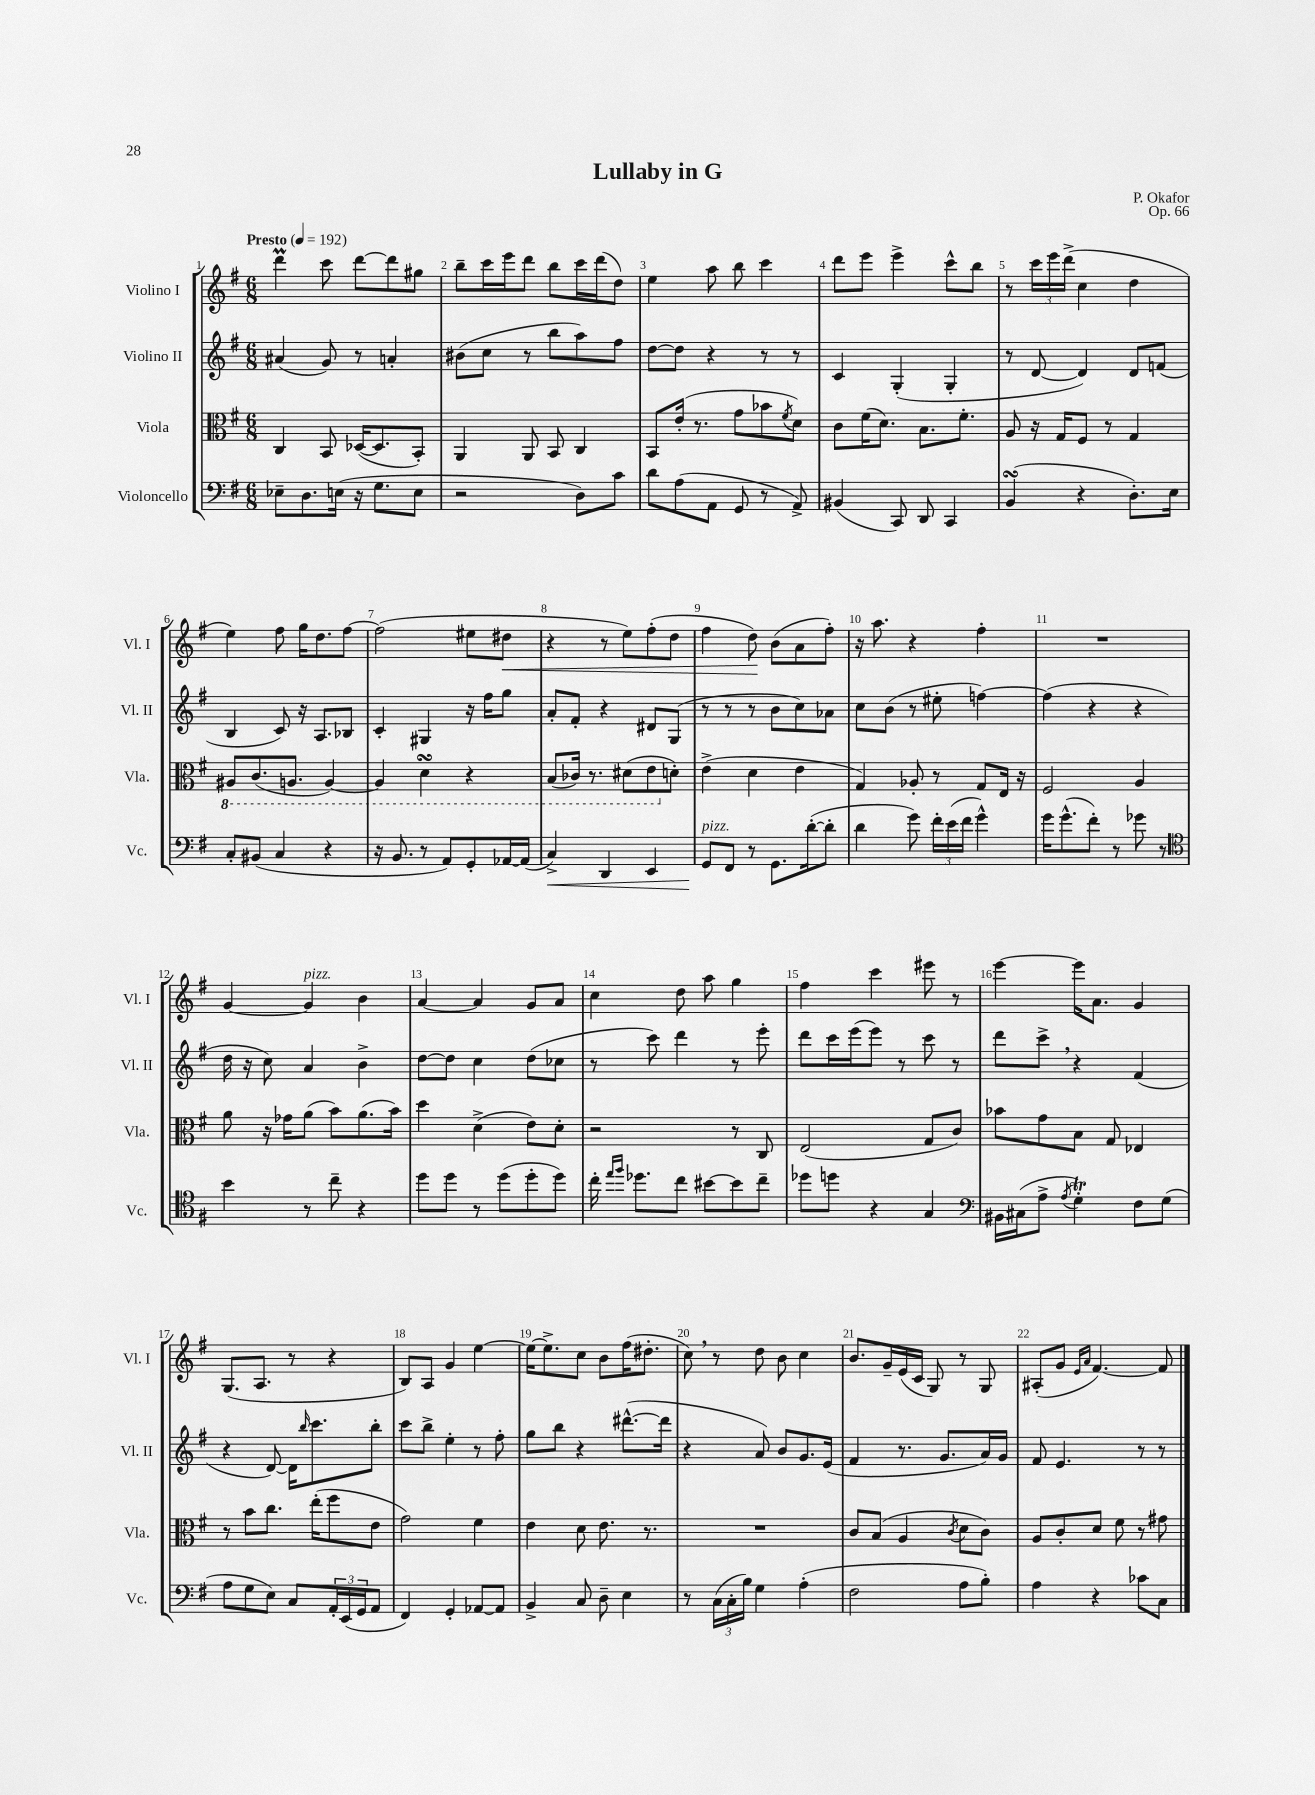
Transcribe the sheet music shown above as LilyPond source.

\header { title = "Lullaby in G" composer = "P. Okafor" opus = "Op. 66" }
<<
\new StaffGroup <<
\new Staff = "s0" \with { instrumentName = "Violino I" shortInstrumentName = "Vl. I" } {
    \clef treble \key g \major \numericTimeSignature \time 6/8 \tempo "Presto" 4 = 192
    d'''4\prall c'''8 d'''8~ d'''8 gis''8 |
    b''8-- c'''16 e'''16 d'''8 b''8 c'''16 d'''16( d''8) |
    e''4 a''8 b''8 c'''4 |
    d'''8 e'''8 e'''4-> c'''8-^ b''8 |
    r8 \tuplet 3/2 { c'''16 e'''16 d'''16->( } c''4 d''4 |
    e''4) fis''8 g''16 d''8. fis''8~ |
    fis''2( eis''8 dis''8\< |
    r4 r8 e''8) fis''8-.( d''8 |
    fis''4 d''8\!) b'8( a'8 fis''8-.) |
    r16 a''8. r4 fis''4-. |
    R2. |
    g'4~ g'4^\markup { \italic "pizz." } b'4 |
    a'4~ a'4 g'8 a'8 |
    c''4 d''8 a''8 g''4 |
    fis''4 c'''4 eis'''8 r8 |
    e'''4~ e'''16 a'8. g'4 |
    g8.( a8. r8 r4 |
    b8) a8 g'4 e''4~ |
    e''16~ e''8.-> c''8 b'8 fis''16( dis''8.-. |
    c''8) \breathe r8 d''8 b'8 c''4 |
    b'8. g'16-- e'16( c'16 g8) r8 g8 |
    ais8-.( g'8 \grace { e'16 a'16 } fis'4.~) fis'8 \bar "|." |
}
\new Staff = "s1" \with { instrumentName = "Violino II" shortInstrumentName = "Vl. II" } {
    \clef treble \key g \major \numericTimeSignature \time 6/8
    ais'4( g'8) r8 a'4-. |
    bis'8( c''8 r8 b''8 a''8) fis''8 |
    d''8~ d''8 r4 r8 r8 |
    c'4 g4-.( g4-. |
    r8 d'8~ d'4) d'8 f'8( |
    b4 c'8) r16 a8. bes8 |
    c'4-. gis4 r16 fis''16 g''8 |
    a'8-. fis'8-. r4 dis'8 g8( |
    r8 r8 r8 b'8 c''8) aes'8 |
    c''8 b'8( r8 eis''8-. f''4~) |
    f''4( r4 r4 |
    d''16 r16 c''8) a'4 b'4-> |
    d''8~ d''8 c''4 d''8( ces''8 |
    r8 c'''8) d'''4 r8 e'''8-. |
    d'''8 c'''16 e'''16( e'''8) r8 c'''8 r8 |
    d'''8 c'''8-> \breathe r4 fis'4( |
    r4 d'8~) d'16 \grace { b''16 } c'''8. b''8-. |
    c'''8 b''8-> e''4-. r8 fis''8-. |
    g''8 b''8 r4 dis'''8.~-^( dis'''16 |
    r4 a'8) b'8 g'8. e'16( |
    fis'4 r8. g'8. a'16) g'16 |
    fis'8 e'4. r8 r8 \bar "|." |
}
\new Staff = "s2" \with { instrumentName = "Viola" shortInstrumentName = "Vla." } {
    \clef alto \key g \major \numericTimeSignature \time 6/8
    c4 b,8 des16~( des8. b,8-.) |
    a,4 a,8 b,8 c4 |
    b,8 e'16-.( r8. g'8 bes'8 \acciaccatura { fis'8 } d'8) |
    c'8 fis'16( d'8.) b8. fis'8.-. |
    a8 r16 g16 fis8 r8 g4 |
    \ottava #-1 ais,8 c8.( a,8. a,4~) |
    a,4 d4\turn r4 |
    b,8( ces16) r8. dis8( e8 \ottava #0 d'!8-.) |
    e'4->( d'4 e'4 |
    g4) aes8-. r8 g8 e16 r16 |
    fis2 a4 |
    a'8 r16 ges'16 a'8( b'8) a'8.( b'16) |
    d''4 d'4->( e'8) d'8-. |
    r2 r8 c8 |
    e2( g8 c'8) |
    bes'8 g'8 b8 g8 ees4 |
    r8 b'8 c''8. e''16-.( fis''8 e'8 |
    g'2) fis'4 |
    e'4 d'8 e'8. r8. |
    R2. |
    c'8 b8( a4 \acciaccatura { c'8 } d'8 c'8) |
    a8 c'8-. d'8 fis'8 r8 gis'8 \bar "|." |
}
\new Staff = "s3" \with { instrumentName = "Violoncello" shortInstrumentName = "Vc." } {
    \clef bass \key g \major \numericTimeSignature \time 6/8
    ees8-- d8. e16( r16 g8. e8 |
    r2 d8) c'8 |
    d'8 a8( a,8 g,8 r8 a,8->) |
    bis,4( c,8) d,8 c,4 |
    b,4\turn( r4 d8.-.) e16 |
    c8-. bis,8( c4 r4 |
    r16 b,8. r8 a,8) g,8-. aes,16~ aes,16( |
    c4->\<) d,4 e,4 |
    g,8\!^\markup { \italic "pizz." } fis,8 r8 g,8. d'16~-.( d'8-. |
    d'4 g'8) \tuplet 3/2 { fis'16-. e'16( fis'16 } g'4-^) |
    g'16 g'8.-^( fis'8-.) r8 ges'8 r8 |
    \clef tenor b'4 r8 c''8-- r4 |
    d''8 d''8 r8 d''8( d''8-. d''8) |
    c''16-. \grace { e''16 fis''16 } des''8. c''8 bis'8~ bis'8 c''8-- |
    des''8 d''8 r4 g4 |
    \clef bass bis,16 cis16( a8-> \acciaccatura { a8 } g4-.\trill) fis8 g8( |
    a8 g8 e8) c8 \tuplet 3/2 { a,16-. e,16( g,16 } a,8 |
    fis,4) g,4-. aes,8~ aes,8 |
    b,4-> c8 d8-- e4 |
    r8 \tuplet 3/2 { c16( c16-. b16) } g4 a4-.( |
    fis2 a8 b8-.) |
    a4 r4 ces'8 c8 \bar "|." |
}
>>
>>
\layout { \context { \Score \override BarNumber.break-visibility = ##(#f #t #t) barNumberVisibility = #all-bar-numbers-visible } }
